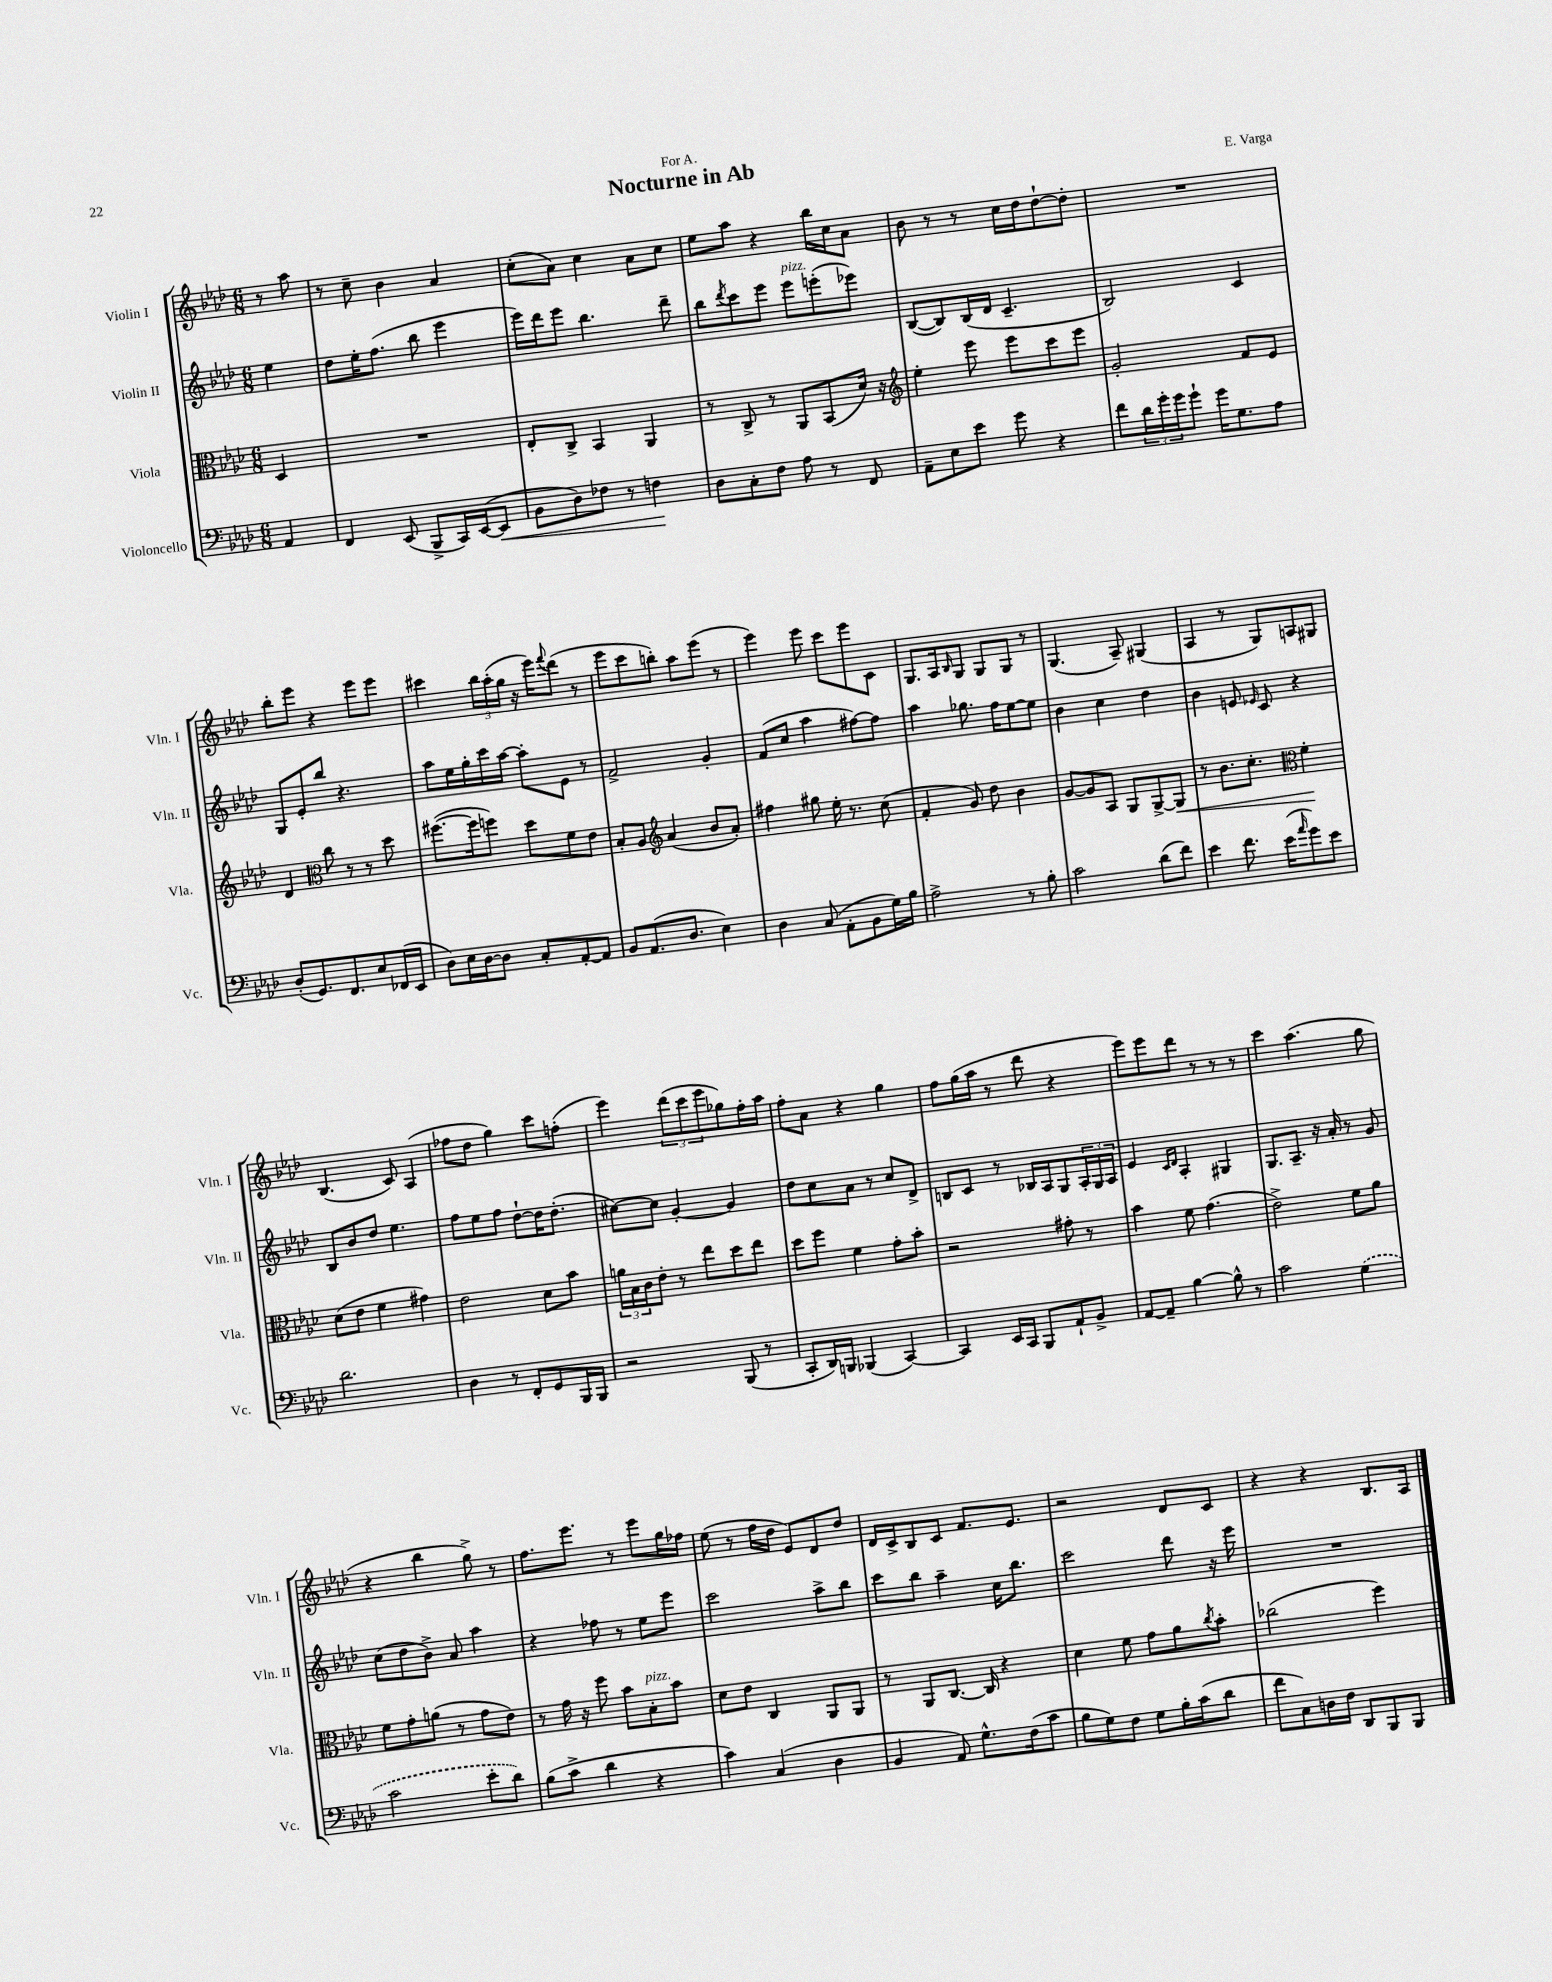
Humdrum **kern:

**kern	**dynam	**kern	**dynam	**kern	**kern
*part4	*part4	*part3	*part3	*part2	*part1
*staff4	*staff4	*staff3	*staff3	*staff2	*staff1
*I"Violoncello	*	*I"Viola	*	*I"Violin II	*I"Violin I
*I'Vc.	*	*I'Vla.	*	*I'Vln. II	*I'Vln. I
*clefF4	*	*clefC3	*	*clefG2	*clefG2
*k[b-e-a-d-]	*	*k[b-e-a-d-]	*	*k[b-e-a-d-]	*k[b-e-a-d-]
*M6/8	*	*M6/8	*	*M6/8	*M6/8
=	=	=	=	=	=
4AA-/	.	4D-/	.	4ee-\	8r
.	.	.	.	.	8aa-\
=1	=1	=1	=1	=1	=1
4FF/	.	2.r	.	8dd-\L	8r
.	.	.	.	16ee-'\K	8cc~\
.	.	.	.	(8.ff\J	.
(8EE-/	.	.	.	.	4b-\
8BBB-^/L	.	.	.	8bb-\	.
16CC/L)	.	.	.	4eee-\	4a-/
([16EE-/J	.	.	.	.	.
!	!LO:HP:b	!	!	!	!
8EE-/J]	<	.	.	.	.
=2	=2	=2	=2	=2	=2
8BB-\L	.	8E-'/L	.	16eee-\LL)	(8cc'\L
.	.	.	.	16ddd-\J	.
8D-\)	.	8C^/J	.	8eee-\J	8a-\J)
8F-X\J	.	4BB-/	.	4.bb-\	4cc\
8r	.	.	.	.	.
4Fn\	.	4AA-/	.	.	8a-\L
.	.	.	.	8ddd-~\	8cc\J
.	[	.	.	.	.
=3	=3	=3	=3	=3	=3
8D-\L	.	8r	.	8bb-\L	8ee-\L
.	.	.	.	8qddd-/	.
8C'\	.	8C^/	.	8ccc\	8aa-\J
8F\J	.	8r	.	8eee-\J	4r
!	!	!	!	!LO:TX:a:i:t=pizz.	!
8A-\	.	8AA-/L	.	8eee-\L	.
8r	.	(8BB-/	.	(8eeen'\	16bb-\LL
.	.	.	.	.	16cc\J
8FF/	.	16d-/Jk)	.	8eee-X\J)	8a-\J
.	.	16r	.	.	.
=4	=4	=4	=4	=4	=4
*	*	*clefG2	*	*	*
8AA-~\L	.	4ee-'\	.	([8B-/L	8b-\
8E-\	.	.	.	8B-/])	8r
8e-\J	.	8eee-\	.	(16B-/L	8r
.	.	.	.	16d-/JJ	.
8g\	.	8eee-\L	.	4.c~/	16cc\LL
.	.	.	.	.	16dd-\J
4r	.	8ccc\	.	.	[8dd-`\
.	.	8eee-\J	.	.	8dd-'\J]
=5	=5	=5	=5	=5	=5
8f\L	.	2g'/	.	2B-/)	2.r
24d-\L	.	.	.	.	.
24g'\	.	.	.	.	.
24g\J	.	.	.	.	.
8g`\J	.	.	.	.	.
16g\KL	.	.	.	.	.
8.G\	.	.	.	.	.
.	.	8f/L	.	4c/	.
8A-\J	.	8e-/J	.	.	.
!!LO:LB:g=z
=6	=6	=6	=6	=6	=6
(8D-'/L	.	4d-/	.	8G/L	8bb-'\L
8.GG/)	.	.	.	8e-'/	8eee-\J
*	*	*clefC3	*	*	*
.	.	8cc\	.	8bb-/J	4r
8.FF/	.	.	.	.	.
.	.	8r	.	4.r	.
8E-/	.	8r	.	.	8eee-\L
(16FF-X/L	.	8dd-\	.	.	8eee-\J
16EE-/JJ	.	.	.	.	.
=7	=7	=7	=7	=7	=7
8D-\L)	.	([8.ff#X\L	.	8aa-\L	4ccc#X\
16E-\L	.	.	.	16ee-\L	.
[16D-\J	.	16ff#\k]	.	16gg'\	.
8D-\J]	.	8ffn\J)	.	16ccc\	24bb-\LL
.	.	.	.	.	(24aa-'\
.	.	.	.	[16aa-\JJ	.
.	.	.	.	.	24gg\JJ
8C'/L	.	8dd-\L	.	8aa-'\L]	16r
.	.	.	.	.	16eee-\KL)
.	.	.	.	.	8qqfff/
[8AA-'/	.	8f\	.	8e-\J	(8ddd-\J
8AA-/J]	.	8e-\J	.	8r	8r
=8	=8	=8	=8	=8	=8
8BB-/L	.	8B-'/L	.	2f^/	8eee-\L
(8.AA-/	.	8A-/J	.	.	8ccc\
*	*	*clefG2	*	*	*
.	.	(4a-/	.	.	8bbn'\J)
8.D-/J	.	.	.	.	.
.	.	.	.	.	8aa-\L
4E-\)	.	8b-/L	.	4g'/	(8eee-\J
.	.	8a-'/J)	.	.	8r
=9	=9	=9	=9	=9	=9
4D-\	.	4ff#X\	.	(8f/L	4eee-\)
.	.	.	.	8cc/J	.
(8C/	.	8gg#X\	.	4aa-\	8eee-\
8AA-'\L	.	16ee-'\	.	.	8ccc\L
.	.	8.r	.	.	.
8BB-\	.	.	.	[8ff#X\L)	8eee-\
16G\L)	.	(8cc\	.	8ff#\J]	8c\J
16B-\JJ	.	.	.	.	.
=10	=10	=10	=10	=10	=10
2A-^\	.	4f'/	.	4aa-\	8.G/L
.	.	.	.	.	16A-/k
.	.	.	.	.	16qqB-/
.	.	8g/)	.	8.gg-X\	8G/J
.	.	8dd-\	.	.	8G/L
.	.	.	.	16ff\KL	.
8r	.	4b-\	.	[8ee-\	8G/J
8B-'\	.	.	.	8ee-\J]	8r
=11	=11	=11	=11	=11	=11
2c\	.	[8g/L	.	4b-\	(4.G/
.	.	8g/]	.	.	.
.	.	8A-/J	.	4cc\	.
.	.	8G/L	.	.	8A-~/)
(8d-\L	.	[8G^/	.	4dd-\	(4G#X/
!	!	!	!LO:HP:b	!	!
8f\J)	.	8G/J]	<	.	.
=12	=12	=12	=12	=12	=12
4e-\	.	8r	.	4b-\	4A-/
.	.	8.b-\L	.	.	.
8.f\	.	.	.	8en/	8r
.	.	8.cc'\J	.	.	.
.	.	.	.	16qqe-X/	.
.	.	.	.	8c/	8G/L)
(16e-\KL	.	.	.	.	.
16qqa-/	.	.	.	.	.
*	*	*clefC3	*	*	*
8g\)	.	4f'\	.	4r	8An/
8e-\J	.	.	.	.	8G#X/J
.	.	.	[	.	.
!!LO:LB:g=z
=13	=13	=13	=13	=13	=13
2.d-\	.	(8d-\L	.	8B-/L	(4.B-/
.	.	8e-\J	.	8b-/	.
.	.	4f\	.	8dd-/J	.
.	.	.	.	4.ee-\	8c/)
.	.	4g#X\)	.	.	(4A-/
=14	=14	=14	=14	=14	=14
4D-\	.	2e-\	.	8ff\L	8ff-X\L
.	.	.	.	8ee-\	8dd-\J
8r	.	.	.	8ff\J	4gg\)
8FF'/L	.	.	.	[8dd-`\L	.
8GG/	.	8d-\L	.	16dd-\K]	8ccc\L
.	.	.	.	(8.dd-'\J	.
16BBB-/L	.	8b-\J	.	.	(8ffn'\J
16BBB-/JJ	.	.	.	.	.
=15	=15	=15	=15	=15	=15
2r	.	24an\LL	.	[8cc#X\L)	4eee-\)
.	.	24B-\	.	.	.
.	.	24c\J	.	.	.
.	.	8e-'\J	.	8cc#\J]	.
.	.	8r	.	[4g'/	(12ddd-\L
.	.	.	.	.	12ccc\
.	.	8ee-\L	.	.	.
.	.	.	.	.	12eee-\
(8BBB-/	.	8dd-\	.	4g/]	8gg-X\)
8r	.	8ee-\J	.	.	16ff'\L
.	.	.	.	.	16aa-\JJ
=16	=16	=16	=16	=16	=16
8CC'/L	.	8dd-\L	.	8dd-\L	8ff'\L
16DD-/L)	.	8ff\J	.	8cc\	8a-\J
16BBBn/JJ	.	.	.	.	.
(4BBB-X/	.	4f\	.	8a-\J	4r
.	.	.	.	8r	.
[4CC/)	.	8g'\L	.	8cc/L	4gg\
.	.	8b-'\J	.	8d-^/J	.
=17	=17	=17	=17	=17	=17
4CC/]	.	2r	.	8Bn/L	8ff\L
.	.	.	.	8c/J	(16gg\L
.	.	.	.	.	16aa-\JJ
16EE-/LL	.	.	.	8r	8r
16CC/JJ	.	.	.	.	.
8BBB-/L	.	.	.	16B-X/LL	8ddd-\
.	.	.	.	16A-/J	.
8AA-`/	.	8g#X'\	.	8G/	4r
8BB-^/J	.	8r	.	24A-'/L	.
.	.	.	.	24G/	.
.	.	.	.	24A-/JJ	.
=18	=18	=18	=18	=18	=18
[8AA-/L	.	4b-\	.	4e-/	8eee-\L)
8AA-~/J]	.	.	.	.	8eee-\
.	.	.	.	16qqc/LL	.
.	.	.	.	16qqd-/JJ	.
[4B-\	.	8f\	.	4A-'/	8ddd-\J
.	.	(4.g\	.	.	8r
8B-^^\]	.	.	.	4G#X/	8r
8r	.	.	.	.	8r
=19	=19	=19	=19	=19	=19
2c\	.	2e-^\)	.	8.G/L	4ccc\
.	.	.	.	8.A-~/J	.
.	.	.	.	.	(4.aa-\
.	.	.	.	16r	.
.	.	.	.	16a-'/	.
(4G\	.	8f\L	.	8r	.
.	.	8a-\J	.	8g/	8gg\
!!LO:LB:g=z
=20	=20	=20	=20	=20	=20
2c\	.	8f\L	.	(8cc\L	4r
.	.	8g'\	.	8dd-\	.
.	.	(8an\J	.	8b-^\J)	4bb-\
.	.	8r	.	8a-/	.
8e-'\L	.	8g\L	.	4aa-\	8gg^\)
8d-\J)	.	8e-\J)	.	.	8r
=21	=21	=21	=21	=21	=21
(8B-\L	.	8r	.	4r	8.ff\L
8c^\J	.	16g\	.	.	.
.	.	16r	.	.	8.eee-\J
4d-\	.	8ff\	.	8ff-X\	.
.	.	8b-\L	.	8r	8r
!	!	!LO:TX:a:i:t=pizz.	!	!	!
4r	.	8B-'\	.	8ee-\L	8eee-\L
.	.	8b-\J	.	8eee-\J	16gg\L
.	.	.	.	.	16ff-X\JJ
=22	=22	=22	=22	=22	=22
4c\)	.	8d-\L	.	2ccc\	(8ee-\
.	.	8e-\J	.	.	8r
(4C/	.	4C/	.	.	16ff\LL
.	.	.	.	.	16dd-\JJ
.	.	.	.	.	8e-/L)
4D-\	.	8AA-/L	.	8aa-^\L	8d-/
.	.	8AA-/J	.	8bb-\J	8dd-/J
=23	=23	=23	=23	=23	=23
4BB-/	.	8r	.	8ccc\L	16d-/LL
.	.	.	.	.	16c^/J
.	.	8AA-/L	.	8bb-\J	8B-/
8AA-/)	.	[8.C/J	.	4aa-~\	8c/J
8.G^^\L	.	.	.	.	8.f/L
.	.	16C/]	.	.	.
.	.	4r	.	16cc\KL	.
(16F\k	.	.	.	8.bb-\J	8.e-/J
8c\J	.	.	.	.	.
=24	=24	=24	=24	=24	=24
8B-\L	.	4d-\	.	2ccc\	2r
8G\)	.	.	.	.	.
8F\J	.	8f\	.	.	.
8G\L	.	8g\L	.	.	.
16B-'\L	.	8a-\	.	8ddd-\	8d-/L
(16c\J	.	.	.	.	.
.	.	8qcc/	.	.	.
8d-\J	.	8b-'\J	.	16r	8c/J
.	.	.	.	16eee-\	.
=25	=25	=25	=25	=25	=25
8f\L	.	(2cc-X\	.	2.r	4r
8C\)	.	.	.	.	.
16Dn\L	.	.	.	.	4r
16F\JJ	.	.	.	.	.
8DD-/L	.	.	.	.	.
8BBB-/	.	4ff\)	.	.	8.B-/L
8BBB-/J	.	.	.	.	.
.	.	.	.	.	16A-/Jk
==	==	==	==	==	==
*-	*-	*-	*-	*-	*-
